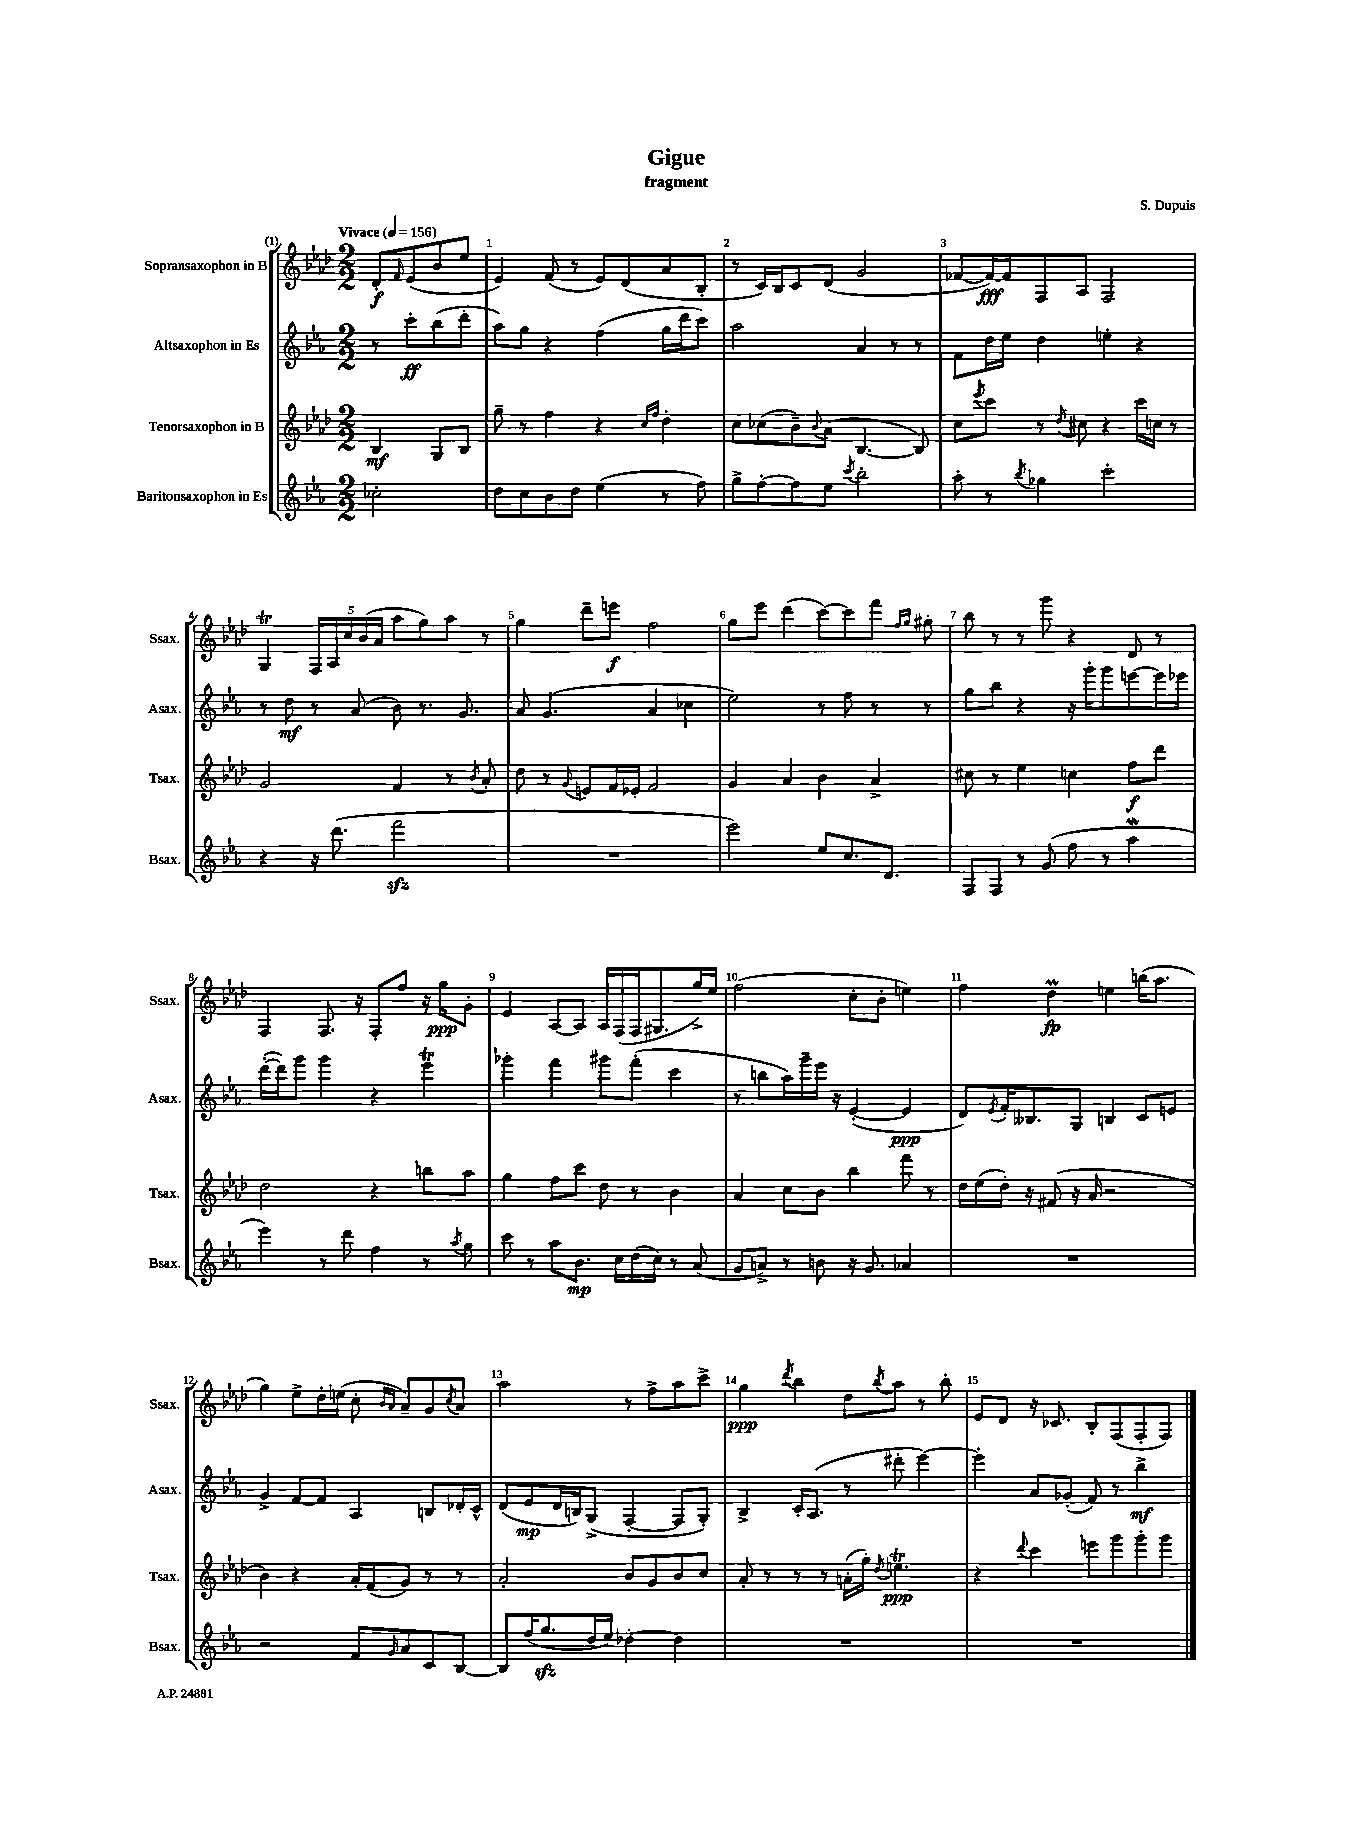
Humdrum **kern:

**kern	**dynam	**kern	**dynam	**kern	**dynam	**kern	**dynam
*part4	*part4	*part3	*part3	*part2	*part2	*part1	*part1
*staff4	*staff4	*staff3	*staff3	*staff2	*staff2	*staff1	*staff1
*I"Baritonsaxophon in Es	*	*I"Tenorsaxophon in B	*	*I"Altsaxophon in Es	*	*I"Sopransaxophon in B	*
*I'Bsax.	*	*I'Tsax.	*	*I'Asax.	*	*I'Ssax.	*
*clefG2	*	*clefG2	*	*clefG2	*	*clefG2	*
*k[b-e-a-]	*	*k[b-e-a-d-]	*	*k[b-e-a-]	*	*k[b-e-a-d-]	*
*M2/2	*	*M2/2	*	*M2/2	*	*M2/2	*
*MM156	*	*MM156	*	*MM156	*	*MM156	*
=	=	=	=	=	=	=	=
!	!	!	!	!	!	!LO:TX:a:B:t=Vivace	!
2cc-X'\	.	4B-/	mf	8r	.	8d-'/L	f
.	.	.	.	.	.	16qqf/	.
.	.	.	.	8ccc'\L	ff	(8e-/	.
.	.	8G/L	.	(8bb-\	.	8b-/	.
.	.	8B-/J	.	8ddd'\J	.	8ee-/J	.
=1	=1	=1	=1	=1	=1	=1	=1
8dd\L	.	8gg~\	.	8aa-\L)	.	4e-/)	.
8cc\	.	8r	.	8gg\J	.	.	.
8b-\	.	4ff\	.	4r	.	(8f/	.
8dd\J	.	.	.	.	.	8r	.
(4ee-\	.	4r	.	(4ff\	.	8e-/L)	.
.	.	.	.	.	.	(8d-/	.
.	.	16qqcc/LL	.	.	.	.	.
.	.	16qqff/JJ	.	.	.	.	.
8r	.	4dd-'\	.	16gg\LL	.	8a-/	.
.	.	.	.	16ddd\J	.	.	.
8ff\)	.	.	.	8ccc\J)	.	8B-'/J	.
=2	=2	=2	=2	=2	=2	=2	=2
8gg^\L	.	8cc\L	.	2aa-\	.	8r	.
[8ff'\	.	(8cc-X\	.	.	.	16c/LL)	.
.	.	.	.	.	.	16B-/J	.
8ff\]	.	8b-~\)	.	.	.	8c/	.
.	.	8qqb-/	.	.	.	.	.
8ee-\J	.	(8a-\J	.	.	.	(8d-/J	.
8qccc/	.	.	.	.	.	.	.
2bb-'\	.	[4.B-/	.	4a-/	.	2g/	.
.	.	.	.	8r	.	.	.
.	.	8B-/])	.	8r	.	.	.
=3	=3	=3	=3	=3	=3	=3	=3
8aa-'\	.	8cc\L	.	8f\L	.	[8f-X/L	.
.	.	8qeee-/	.	.	.	.	.
8r	.	8ccc\J	.	16dd\L	.	16f-/L_)	fff
.	.	.	.	16ee-\JJ	.	16f-/J]	.
8qbb-/	.	.	.	.	.	.	.
4gg-X\	.	8r	.	4dd\	.	8F/	.
.	.	8qdd-/	.	.	.	.	.
.	.	8cc#X\	.	.	.	8A-/J	.
2ccc'\	.	4r	.	4een'\	.	2F/	.
.	.	16ccc\LL	.	4r	.	.	.
.	.	16ccn\JJ	.	.	.	.	.
.	.	8r	.	.	.	.	.
!!LO:LB:g=z
=4	=4	=4	=4	=4	=4	=4	=4
4r	.	2g/	.	8r	.	4Gt/	.
.	.	.	.	8dd\	mf	.	.
16r	.	.	.	8r	.	20F/LL	.
.	.	.	.	.	.	20A-/	.
(8.ddd\	.	.	.	.	.	.	.
.	.	.	.	.	.	20cc/	.
.	.	.	.	(8a-/	.	.	.
.	.	.	.	.	.	(20b-/	.
.	.	.	.	.	.	20a-/JJ	.
2fffzz\	.	4f/	.	8b-\)	.	8aa-\L	.
.	.	.	.	8.r	.	8gg\)	.
.	.	8r	.	.	.	8aa-\J	.
.	.	.	.	8.g/	.	.	.
.	.	8qb-/	.	.	.	.	.
.	.	8a-'/	.	.	.	8r	.
=5	=5	=5	=5	=5	=5	=5	=5
1r	.	8dd-\	.	8a-/	.	4gg\	.
.	.	8r	.	(4.g/	.	.	.
.	.	8qqg/	.	.	.	.	.
.	.	8en/L	.	.	.	8ddd-~\L	.
.	.	16f/L	.	.	.	8eeen\J	f
.	.	16e-X'/JJ	.	.	.	.	.
.	.	2f/	.	4a-/	.	2ff\	.
.	.	.	.	4cc-X\	.	.	.
=6	=6	=6	=6	=6	=6	=6	=6
2eee-\)	.	4g/	.	2ee-\)	.	8gg\L	.
.	.	.	.	.	.	8eee-\J	.
.	.	4a-/	.	.	.	(4ddd-\	.
8ee-/L	.	4b-\	.	8r	.	[8ccc\L)	.
8.cc/	.	.	.	8ff\	.	8ccc\]	.
.	.	4a-^/	.	8r	.	8fff\J	.
8.d/J	.	.	.	.	.	.	.
.	.	.	.	.	.	16qqff/LL	.
.	.	.	.	.	.	16qqgg/JJ	.
.	.	.	.	8r	.	8gg#X'\	.
=7	=7	=7	=7	=7	=7	=7	=7
8F/L	.	8cc#X\	.	8gg\L	.	8bb-\	.
8F/J	.	8r	.	8bb-\J	.	8r	.
8r	.	4ee-\	.	4r	.	8r	.
(8g/	.	.	.	.	.	8ggg\	.
8ff\	.	4ccn\	.	16r	.	4r	.
.	.	.	.	16ggg'\KL	.	.	.
8r	.	.	.	8ggg\	.	.	.
4aa-w\	.	8ff\L	f	[8eeen\	.	8d-/	.
.	.	8ddd-\J	.	16eee\L]	.	8r	.
.	.	.	.	16eee-X\JJ	.	.	.
!!LO:LB:g=z
=8	=8	=8	=8	=8	=8	=8	=8
4eee-\)	.	2dd-\	.	([16ddd'\LL	.	4F/	.
.	.	.	.	16ddd\J])	.	.	.
.	.	.	.	8ggg\J	.	.	.
8r	.	.	.	4ggg\	.	8.F/	.
8ddd\	.	.	.	.	.	.	.
.	.	.	.	.	.	16r	.
4ff\	.	4r	.	4r	.	8F'/L	.
.	.	.	.	.	.	8ff/J	.
8r	.	8bbn\L	.	4eee-T\	.	16r	.
.	.	.	.	.	.	16gg\KL	ppp
8qaa-/	.	.	.	.	.	.	.
8gg\	.	8aa-\J	.	.	.	8g'\J	.
=9	=9	=9	=9	=9	=9	=9	=9
8ccc\	.	4gg\	.	4ggg-X'\	.	4e-/	.
8r	.	.	.	.	.	.	.
8aa-\L	.	8ff\L	.	4fff\	.	[8A-/L	.
8.b-\J	mp	8ccc\J	.	.	.	8A-/J]	.
.	.	8dd-\	.	8ggg#X\L	.	16A-/LL	.
16cc\LL	.	.	.	.	.	(16F/	.
(16dd\	.	8r	.	(8fff'\J	.	16F/J	.
16cc\JJ)	.	.	.	.	.	8.G#X/	.
8r	.	4b-\	.	4ccc\	.	.	.
(8a-/	.	.	.	.	.	16gg^/L)	.
.	.	.	.	.	.	16ee-/JJ	.
=10	=10	=10	=10	=10	=10	=10	=10
8g/L	.	4a-/	.	8r	.	(2ff\	.
8an^/J)	.	.	.	8bbn\L	.	.	.
8r	.	8cc\L	.	16aa-\L)	.	.	.
.	.	.	.	16ggg~\	.	.	.
8bn\	.	8b-\J	.	16eee-\JJ	.	.	.
.	.	.	.	16r	.	.	.
16r	.	4bb-\	.	([4e-'/	.	8cc'\L	.
8.g/	.	.	.	.	.	.	.
.	.	.	.	.	.	8b-'\J	.
4a-X/	.	8fff\	.	4e-/]	ppp	4een\)	.
.	.	8r	.	.	.	.	.
=11	=11	=11	=11	=11	=11	=11	=11
1r	.	16dd-\LL	.	8d/L)	.	4ff\	.
.	.	(16ee-\	.	.	.	.	.
.	.	.	.	8qe-/	.	.	.
.	.	16dd-'\JJ)	.	16f'/K	.	.	.
.	.	16r	.	8.B--X/	.	.	.
.	.	(8f#X/	.	.	.	4dd-M\	fp
.	.	16r	.	8G/J	.	.	.
.	.	16a-/	.	.	.	.	.
.	.	2r	.	4Bn/	.	4een\	.
.	.	.	.	8c/L	.	(16bbn\KL	.
.	.	.	.	.	.	8.aa-\J	.
.	.	.	.	8en/J	.	.	.
!!LO:LB:g=z
=12	=12	=12	=12	=12	=12	=12	=12
2r	.	4b-\)	.	4g^/	.	4gg\)	.
.	.	4r	.	[8f/L	.	8ee-^\L	.
.	.	.	.	8f/J]	.	16dd-'\L	.
.	.	.	.	.	.	(16een\JJ	.
8f/L	.	16a-'/LL	.	4A-/	.	8cc'\	.
.	.	(16f/J	.	.	.	.	.
.	.	.	.	.	.	16qqb-/LL	.
16qqg/	.	.	.	.	.	16qqa-/JJ	.
8a-/	.	8g/J)	.	.	.	8a-~/L)	.
8c/	.	8r	.	8Bn/L	.	8g/	.
.	.	.	.	.	.	8qcc/	.
[8B-/J	.	8r	.	16d-X'/L	.	8a-/J	.
.	.	.	.	16c^^/JJ	.	.	.
=13	=13	=13	=13	=13	=13	=13	=13
8B-/L]	.	2a-'/	.	(8d/L	.	2aa-\	.
(16ff/K	.	.	.	8e-/	mp	.	.
8.ggzz/	.	.	.	.	.	.	.
.	.	.	.	16d/L	.	.	.
.	.	.	.	16Bn/J)	.	.	.
16dd/L	.	.	.	(8G^/J	.	.	.
16ee-/JJ)	.	.	.	.	.	.	.
[4dd-X'\	.	8b-/L	.	[4F'/	.	8r	.
.	.	8g/	.	.	.	8ff^\L	.
4dd-\]	.	8b-/	.	8F/L]	.	8aa-\	.
.	.	8cc/J	.	8G'/J)	.	8ccc^\J	.
=14	=14	=14	=14	=14	=14	=14	=14
1r	.	8a-'/	.	4B-^/	.	4gg\	ppp
.	.	8r	.	.	.	.	.
.	.	.	.	.	.	8qddd-/	.
.	.	8r	.	16c'/KL	.	4bb-\	.
.	.	.	.	(8.A-/J	.	.	.
.	.	8r	.	.	.	.	.
.	.	(16an'\LL	.	8r	.	8dd-\L	.
.	.	16gg'\JJ)	.	.	.	.	.
.	.	8qdd-/	.	.	.	8qbb-/	.
.	.	4.eent\	ppp	8ddd#X'\	.	8aa-\J	.
.	.	.	.	[4eee-\)	.	8r	.
.	.	.	.	.	.	8bb-'\	.
=15	=15	=15	=15	=15	=15	=15	=15
1r	.	4r	.	4eee-'\]	.	8e-/L	.
.	.	.	.	.	.	8d-/J	.
.	.	8qqddd-/	.	.	.	.	.
.	.	4ccc\	.	8a-/L	.	16r	.
.	.	.	.	.	.	8.c-X/	.
.	.	.	.	(8g-X'/J	.	.	.
.	.	8eeen\L	.	8f/)	.	8B-'/L	.
.	.	8ggg\	.	8r	.	(8F/	.
.	.	8ggg'\	.	4bb-^\	mf	8F'/	.
.	.	8ggg\J	.	.	.	8F/J)	.
==	==	==	==	==	==	==	==
*-	*-	*-	*-	*-	*-	*-	*-
